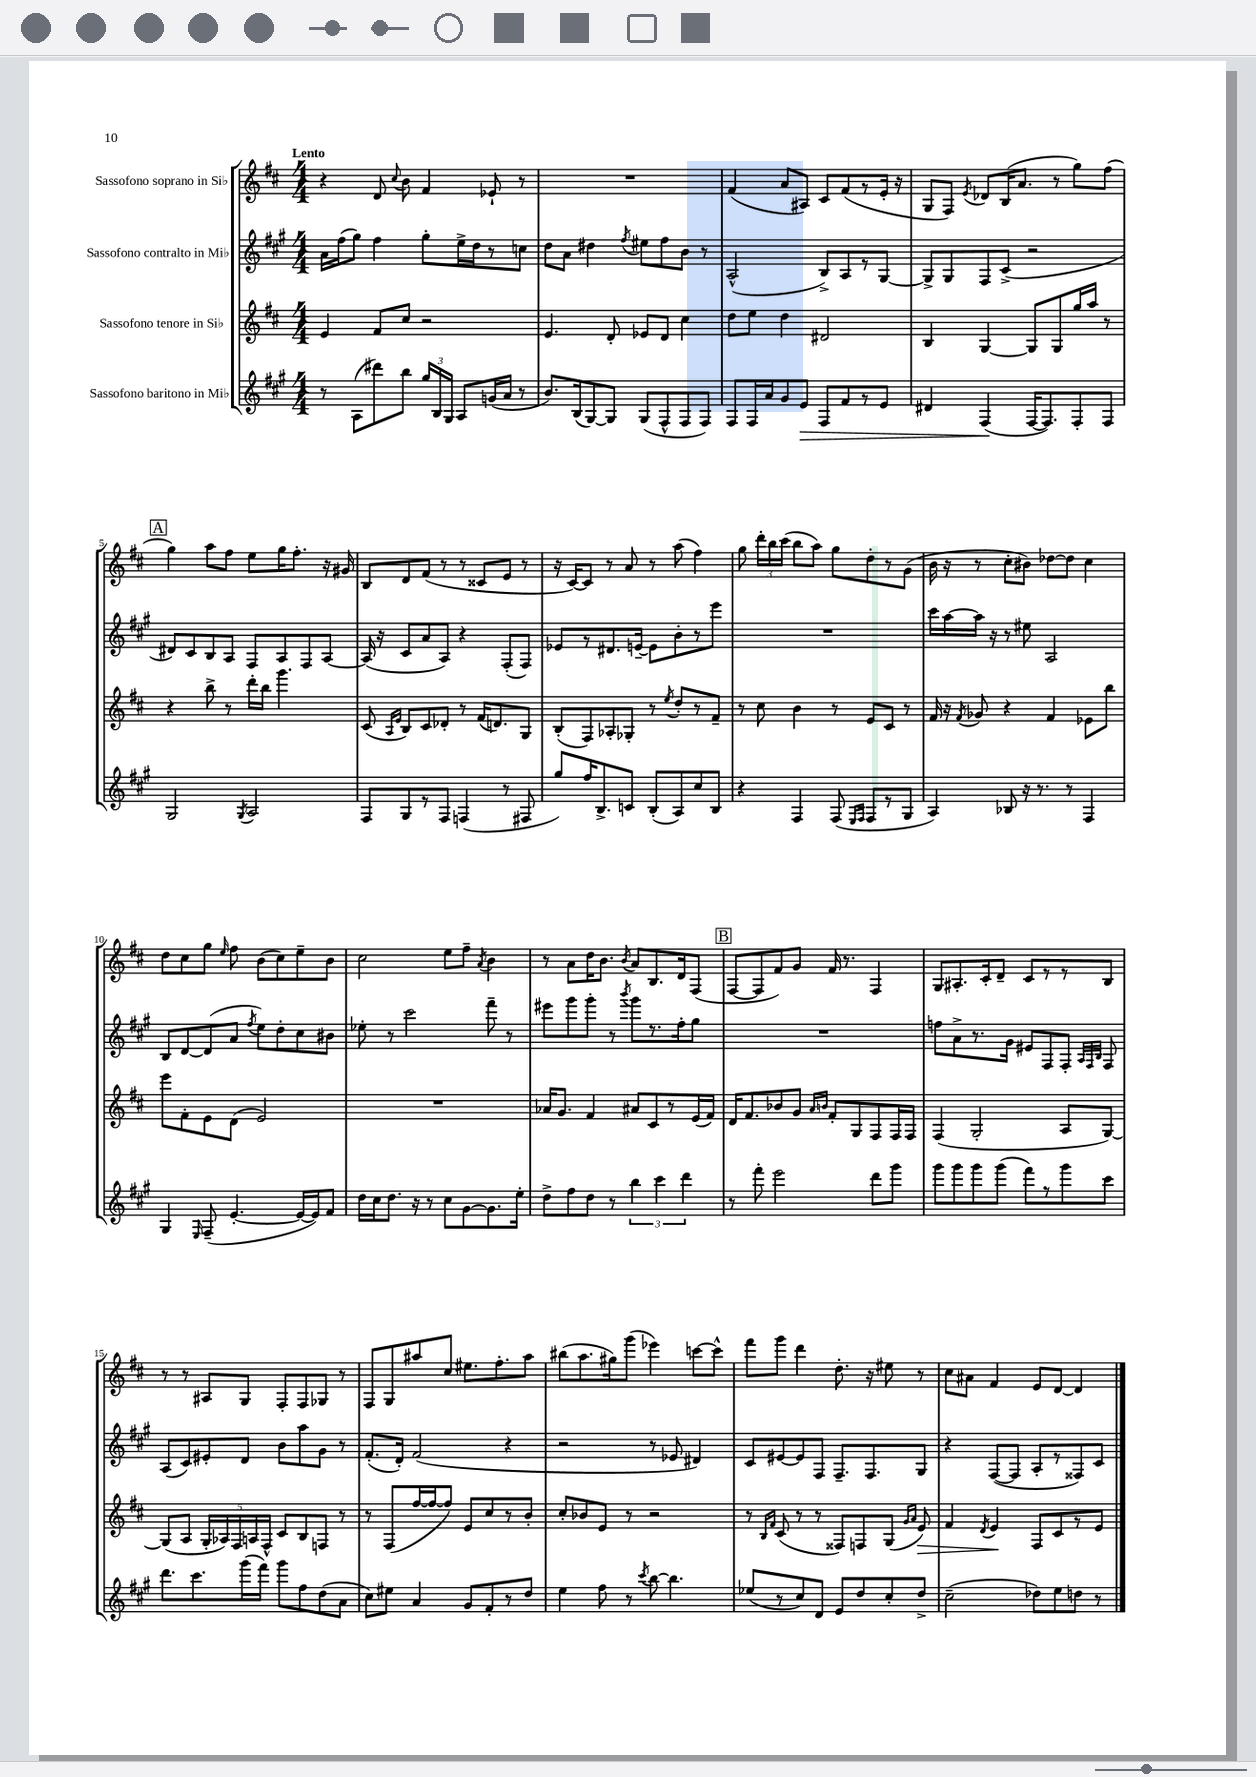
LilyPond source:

<<
\new StaffGroup <<
\new Staff = "s0" \with { instrumentName = "Sassofono soprano in Sib" } {
    \clef treble \key d \major \numericTimeSignature \time 4/4 \tempo "Lento"
    \autoBeamOff r4 d'8 \appoggiatura { cis''8 } b'8 fis'4 ees'8-! r8 |
    R1 |
    fis'4( a'8[ ais8]) cis'8[ fis'8( r8 e'16]-. r16 |
    g8[ fis8]) \acciaccatura { e'8 } des'8[ b16( a'8.] r8 g''8[) fis''8]( |
    \mark \markup { \box "A" } g''4) a''8[ fis''8] e''8[ g''16 fis''8.]-. r16 gis'16 |
    b8[ d'8 fis'8]( r8 r8 cisis'8[ e'8] r8 |
    r16 cis'16[~) cis'8] r8 a'8 r8 a''8( fis''4) |
    g''8 \tuplet 3/2 { d'''16[-. b''16 cis'''16]( } b''8[ a''8]) g''8[ d''8-. r8 g'8]( |
    b'16 r16 r8 cis''8[-. bis'8]) des''8[~ des''8] cis''4 |
    d''8[ cis''8 g''8] \grace { e''16 } fis''8 b'8[( cis''8) e''8-- b'8] |
    cis''2 e''8[ fis''8]-- \acciaccatura { a'8 } b'4 |
    r8 a'8[ d''16 b'8.] \acciaccatura { b'8 } a'8[ b8. d'16 fis8]( |
    \mark \markup { \box "B" } fis8[~ fis8 fis'8) g'8] fis'16 r8. fis4 |
    g8[ ais8.-. cis'16-. d'8]-- cis'8[ r8 r8 b8] |
    r8 r8 ais8[ g8] fis8[-. fis8 ges8] r8 |
    fis8[ g8 ais''8 cis''8] eis''8.[ fis''8.-. ais''8] |
    bis''8[( a''8. gis''16) g'''8]( ees'''4) c'''8[~ c'''8]-^ |
    fis'''8[ g'''8] d'''4 d''8.-. r16 eis''8 r8 |
    cis''8[ ais'8] fis'4 e'8[ d'8]~ d'4 \bar "|." |
}
\new Staff = "s1" \with { instrumentName = "Sassofono contralto in Mib" } {
    \clef treble \key a \major \numericTimeSignature \time 4/4
    \autoBeamOff a'16[ fis''16( gis''8]) fis''4 gis''8[-. e''16-> d''16 r8 c''8] |
    d''8[ a'8] dis''4 \acciaccatura { fis''8 } eis''8[ fis''8 b'8] r8 |
    a2-^( b8[->) a8 r8 gis8]~ |
    gis8[-> gis8 fis8 cis'8]->( r2 |
    \mark \markup { \box "A" } dis'8[) cis'8 b8 a8] fis8[ a8 fis8 a8]~ |
    a16( r16 cis'8[ a'8 a8]) r4 fis8[-.( fis8]) |
    ees'8[ r8 dis'8. e'16]~-- e'8[ b'8-. r8 e'''8] |
    R1 |
    cis'''16[ a''16~ a''16] r16 r8 eis''8 a2 |
    b8[ d'8~ d'8( a'8] \acciaccatura { fis''8 } e''8[) d''8-. cis''8 bis'8] |
    ees''8-. r8 cis'''2 fis'''8-- r8 |
    eis'''8[ gis'''8 gis'''8]-. r8 \acciaccatura { b'''8 } gis'''8[ r8. fis''16-. gis''8] |
    \mark \markup { \box "B" } R1 |
    f''8[ a'8-> r8. gis'16] eis'8[ fis8 fis8]-. \grace { a32[ fis32 b32] } fis8 |
    a8[( cis'8) eis'8-. d'8] b'8[ a''8 gis'8] r8 |
    fis'8.[-.( d'16]-.) fis'2( r4 |
    r2 r8 ees'8 dis'4) |
    cis'8[ eis'8~ eis'8 fis8] fis8.[-- fis8. gis8] |
    r4 fis8[~( fis8] a8[-. r8 fisis8) cis'8] \bar "|." |
}
\new Staff = "s2" \with { instrumentName = "Sassofono tenore in Sib" } {
    \clef treble \key d \major \numericTimeSignature \time 4/4
    \autoBeamOff e'4 fis'8[ cis''8] r2 |
    e'4. d'8-. ees'8[ d'8] cis''4 |
    d''8[ e''8] d''4 dis'2 |
    b4 g4~ g8[ g8 g''16 a''16] r8 |
    \mark \markup { \box "A" } r4 b''8-> r8 d'''16[-. b''16] g'''4. |
    cis'8( \grace { a16[ e'16] } b8[) cis'8 des'8]-. r8 fis'16[( d'8.) g8] |
    b8[-.( fis8) aes8-. ges8]-. r8 \acciaccatura { e''8 } d''8[-. r8 fis'8]-- |
    r8 cis''8 b'4 r8 e'8[ cis'8] r8 |
    fis'16 r16 \acciaccatura { fis'8 } ges'8 r4 fis'4 ees'8[ b''8] |
    e'''8[ fis'8-. e'8 d'8]( e'2) |
    R1 |
    aes'16[ g'8.] fis'4 ais'8[ cis'8 r8 e'16( fis'16]) |
    \mark \markup { \box "B" } d'16[ fis'8. bes'8 g'8] \grace { a'16[ b'16] } fis'8[-. g8 fis8 fis16 fis16] |
    fis4( g2-. a8[ g8]~) |
    g8[( a8] \tuplet 5/4 { g16[-. aes16) fis16 a16 fis16]-^ } cis'8[ b8 f8] r8 |
    r8 fis8[( fis''16~ fis''16~ fis''8]) e'8[ cis''8 r8 b'8]-. |
    cis''8[-. bes'8 e'8] r8 r2 |
    r8 \grace { b16[ fis'16] } cis'8( r8 r8 fisis8[) f8 g8]( \grace { g'16[ a'16] } e'8\>) |
    fis'4 \acciaccatura { d'8 } e'4\! fis8[ cis'8 r8 e'8] \bar "|." |
}
\new Staff = "s3" \with { instrumentName = "Sassofono baritono in Mib" } {
    \clef treble \key a \major \numericTimeSignature \time 4/4
    \autoBeamOff r8 a8[( dis'''8) b''8] \tuplet 3/2 { gis''16[ b16 gis16] } a8[ g'16( a'16] r8 |
    b'8.[) b16( gis8~) gis8] gis8[( fis8-^ fis8 fis8]) |
    fis8[ fis16 a'16 gis'8 e'8]\> fis8[ fis'8 r8 e'8] |
    dis'4 fis4\!( fis16[~ fis8.) fis8-. fis8] |
    \mark \markup { \box "A" } gis2 \acciaccatura { gis8 } a2 |
    fis8[ gis8 r8 fis8] f4( r8 fis8 |
    gis''8[) fis''16 b8.-> c'8] b8[-.( a8) cis''8 b8] |
    r4 fis4 fis8( \grace { e16[ fis16] } fis8[ r8 gis8] |
    a4) bes8 r16 r8. r8 fis4 |
    gis4 \grace { e16 } fis8--( e'4.~-. e'16[~ e'16) fis'8] |
    d''16[ cis''16 d''8.] r16 r8 cis''8[ gis'8~ gis'8. e''16]-. |
    d''8[-> fis''8 d''8] r8 \tuplet 3/2 { b''4 cis'''4 d'''4 } |
    \mark \markup { \box "B" } r8 fis'''8-. e'''2 d'''8[ gis'''8] |
    gis'''8[ gis'''8 gis'''8 gis'''8]( fis'''8[) r8 gis'''8 cis'''8] |
    d'''8.[ cis'''8. gis'''16( fis'''16]) gis'''8[ fis''8 d''8( a'8] |
    cis''8[) eis''8] a'4 gis'8[ fis'8-. r8 d''8] |
    e''4 fis''8 r8 \acciaccatura { cis'''8 } b''8~ b''4. |
    ees''8[( r8 cis''8) d'8] e'8[ d''8 cis''8-. d''8]-> |
    cis''2--( des''8[) e''8 d''8] r8 \bar "|." |
}
>>
>>
